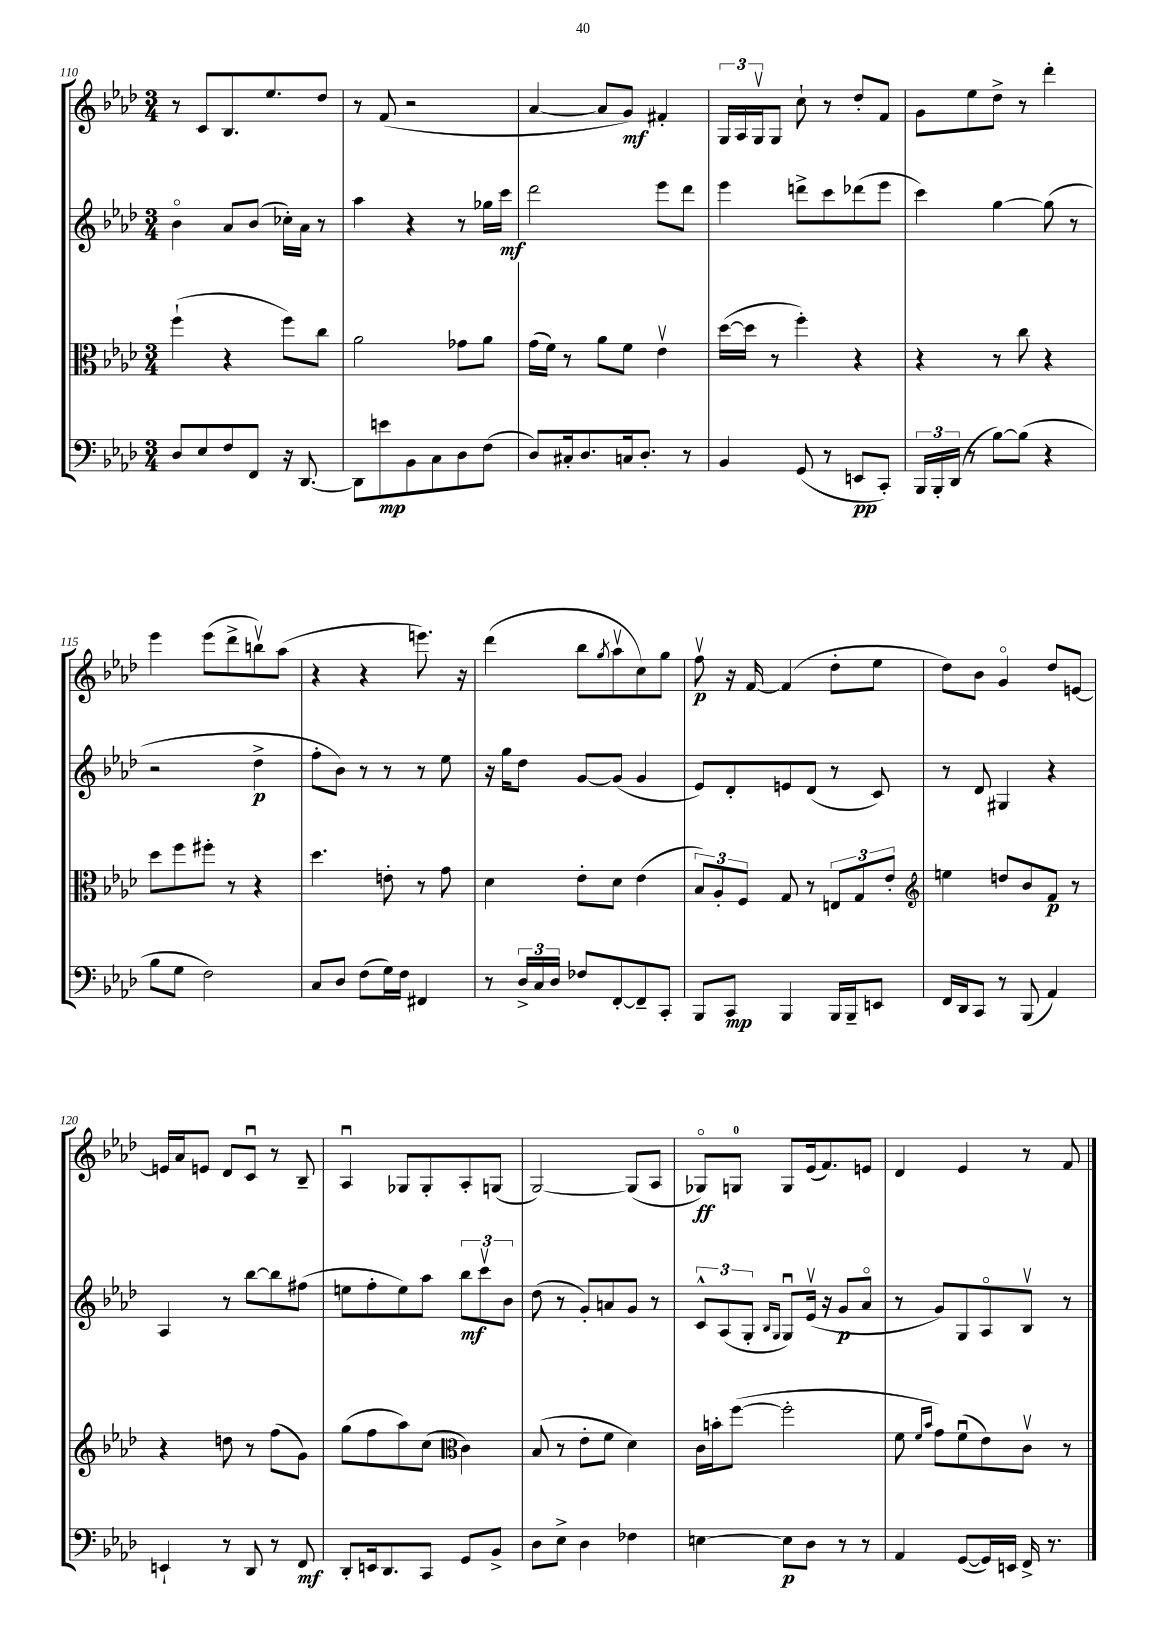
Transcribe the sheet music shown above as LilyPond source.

<<
\new StaffGroup <<
\new Staff = "s0" {
    \clef treble \key aes \major \numericTimeSignature \time 3/4
    r8 c'8 bes8. ees''8. des''8 |
    r8 f'8( r2 |
    aes'4~ aes'8 g'8\mf) fis'4-. |
    \tuplet 3/2 { g16 aes16 g16\upbow } g8 c''8-! r8 des''8-. f'8 |
    g'8 ees''8 des''8-> r8 des'''4-. |
    ees'''4 ees'''8( des'''8-> b''8\upbow) aes''8( |
    r4 r4 e'''8.) r16 |
    des'''4( bes''8 \acciaccatura { g''8 } aes''8\upbow c''8) g''8 |
    f''8\upbow\p r16 f'16~ f'4( des''8-. ees''8 |
    des''8) bes'8 g'4\flageolet des''8 e'8~ |
    e'16 aes'16 e'8 des'8 c'8\downbow r8 bes8-- |
    aes4\downbow ges8 ges8-. aes8-. g8( |
    g2~) g8( aes8 |
    ges8\flageolet\ff) g8-0 g8 ees'16( f'8.) e'8 |
    des'4 ees'4 r8 f'8 \bar "|." |
}
\new Staff = "s1" {
    \clef treble \key aes \major \numericTimeSignature \time 3/4
    bes'4\flageolet aes'8 bes'8( ces''16-.) aes'16 r8 |
    aes''4 r4 r8 ges''16 c'''16\mf |
    des'''2 ees'''8 des'''8 |
    ees'''4 d'''8-> c'''8 des'''8( ees'''8 |
    c'''4) g''4~ g''8( r8 |
    r2 des''4->\p |
    f''8-. bes'8) r8 r8 r8 ees''8 |
    r16 g''16 des''8 g'8~ g'8( g'4 |
    ees'8) des'8-. e'8 des'8( r8 c'8) |
    r8 des'8 gis4 r4 |
    aes4 r8 bes''8~ bes''8 fis''8( |
    e''8 f''8-. e''8) aes''8 \tuplet 3/2 { bes''8\mf c'''8\upbow bes'8 } |
    des''8( r8 g'8-.) a'8 g'8 r8 |
    \tuplet 3/2 { c'8-^ aes8( g8-. } \grace { bes16 g16 } g8\downbow) ees'16\upbow( r16 g'8\p aes'8\flageolet |
    r8 g'8) g8 aes8\flageolet bes8\upbow r8 \bar "|." |
}
\new Staff = "s2" {
    \clef alto \key aes \major \numericTimeSignature \time 3/4
    f''4-!( r4 f''8) c''8 |
    aes'2 ges'8 aes'8 |
    g'16( f'16) r8 aes'8 f'8 ees'4\upbow |
    des''16~( des''16 r8 f''4-.) r4 |
    r4 r8 c''8 r4 |
    des''8 f''8 fis''8-. r8 r4 |
    des''4. e'8-. r8 g'8 |
    des'4 ees'8-. des'8 ees'4( |
    \tuplet 3/2 { bes8) aes8-. f8 } g8 r8 \tuplet 3/2 { e8 g8 ees'8-. } |
    \clef treble e''4 d''8 bes'8 f'8\p r8 |
    r4 d''8 r8 f''8( g'8) |
    g''8( f''8 aes''8) c''8( \clef alto c'4) |
    bes8( r8 ees'8-. f'8 des'4) |
    c'16 b'16-. f''8~( f''2-. |
    f'8 \grace { f'16 bes'16 } g'8) f'8\downbow( ees'8) c'8\upbow r8 \bar "|." |
}
\new Staff = "s3" {
    \clef bass \key aes \major \numericTimeSignature \time 3/4
    des8 ees8 f8 f,8 r16 des,8.~ |
    des,8 e'8\mp bes,8 c8 des8 f8( |
    des8) cis16-. des8. c16 des8.-. r8 |
    bes,4 g,8( r8 e,8\pp c,8-.) |
    \tuplet 3/2 { bes,,16 bes,,16-. des,16( } r8 bes8~) bes8( r4 |
    bes8 g8 f2) |
    c8 des8 f8( g16) f16 fis,4 |
    r8 \tuplet 3/2 { des16-> c16 des16 } fes8 f,8~-. f,8-- c,8-. |
    bes,,8 c,8\mp bes,,4 bes,,16 bes,,16-- e,8 |
    f,16 des,16 c,8 r8 bes,,8( aes,4) |
    e,4-! r8 des,8 r8 f,8\mf |
    des,8-. e,16 des,8. c,8 g,8 bes,8-> |
    des8 ees8-> des4 fes4 |
    e4~ e8\p des8 r8 r8 |
    aes,4 g,8~( g,16) e,16 f,16-> r8. \bar "|." |
}
>>
>>
\layout { \context { \Score currentBarNumber = #110 } }
